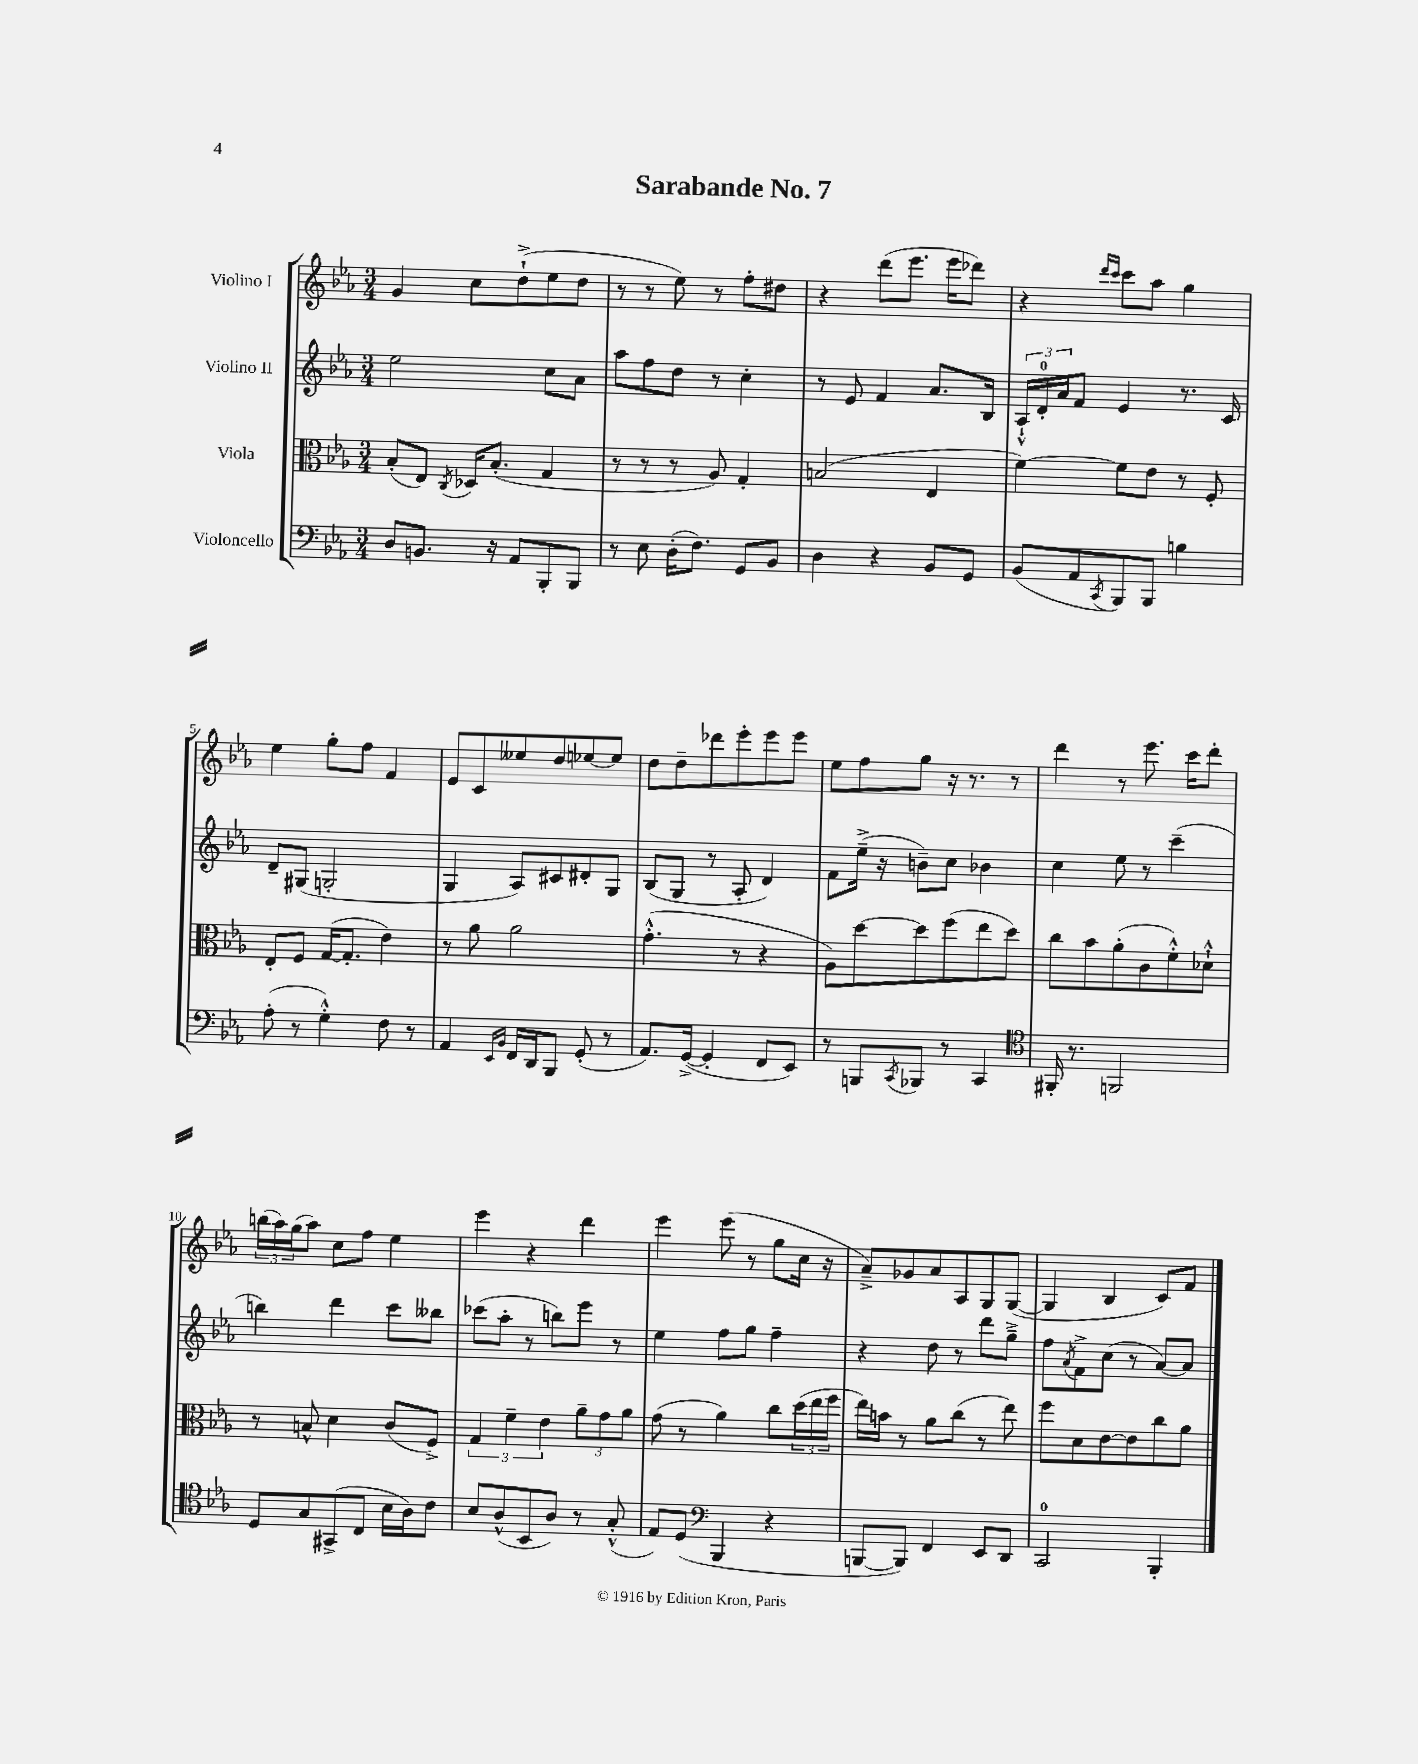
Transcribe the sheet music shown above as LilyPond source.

\header { title = "Sarabande No. 7" }
<<
\new StaffGroup <<
\new Staff = "s0" \with { instrumentName = "Violino I" } {
    \clef treble \key ees \major \numericTimeSignature \time 3/4
    g'4 c''8 d''8-!->( ees''8 d''8 |
    r8 r8 ees''8) r8 f''8-. dis''8 |
    r4 d'''8( ees'''8. ees'''16 des'''8) |
    r4 \grace { d'''16 c'''16 } c'''8 aes''8 g''4 |
    ees''4 g''8-. f''8 f'4 |
    ees'8 c'8 eeses''8 d''8 ees''8~ ees''8 |
    d''8 d''8-- des'''8 ees'''8-. ees'''8 ees'''8 |
    ees''8 f''8 g''8 r16 r8. r8 |
    d'''4 r8 ees'''8. c'''16 d'''8-. |
    \tuplet 3/2 { b''16( aes''16) g''16( } aes''8) c''8 f''8 ees''4 |
    ees'''4 r4 d'''4 |
    ees'''4 ees'''8( r8 g''8 c''16 r16 |
    aes'8--->) ges'8 aes'8 aes8 g8 g8~( |
    g4 bes4 c'8) f'8 \bar "|." |
}
\new Staff = "s1" \with { instrumentName = "Violino II" } {
    \clef treble \key ees \major \numericTimeSignature \time 3/4
    ees''2 c''8 aes'8 |
    aes''8 f''8 d''8 r8 c''4-. |
    r8 ees'8 f'4 aes'8. bes16 |
    \tuplet 3/2 { aes16-!-^ d'16-0-. aes'16 } f'8 ees'4 r8. c'16 |
    d'8-- gis8( g2-. |
    g4 aes8) cis'8 dis'8-. g8 |
    bes8( g8 r8 aes8-. d'4) |
    f'8 ees''16--->( r16 b'8--) c''8 bes'4 |
    c''4 ees''8 r8 c'''4--( |
    b''4) d'''4 c'''8 beses''8 |
    ces'''8( aes''8-. r8 b''8) ees'''8 r8 |
    ees''4 f''8 g''8 f''4-- |
    r4 d''8 r8 d'''8 g''8---> |
    f''8 \acciaccatura { aes'8 } f'8-> c''8( r8 aes'8~) aes'8 \bar "|." |
}
\new Staff = "s2" \with { instrumentName = "Viola" } {
    \clef alto \key ees \major \numericTimeSignature \time 3/4
    bes8-.( ees8) \acciaccatura { c8 } des16 bes8.-.( g4 |
    r8 r8 r8 aes8) g4-. |
    b2( ees4 |
    f'4~) f'8 ees'8 r8 f8-. |
    ees8-. f8 g16~( g8.-. ees'4) |
    r8 aes'8 aes'2 |
    g'4.-.-^( r8 r4 |
    aes8) d''8~ d''8 f''8( ees''8 d''8) |
    c''8 bes'8 aes'8-.( c'8 f'8-.-^) des'8-!-^ |
    r8 b8-^ d'4 c'8( f8->) |
    \tuplet 3/2 { g4 f'4-- ees'4 } \tuplet 3/2 { aes'8-- g'8 aes'8 } |
    g'8( r8 aes'4) c''8 \tuplet 3/2 { d''16( ees''16 f''16 } |
    ees''16) b'16 r8 aes'8 c''8( r8 ees''8) |
    f''8 d'8 ees'8~ ees'8 c''8 aes'8 \bar "|." |
}
\new Staff = "s3" \with { instrumentName = "Violoncello" } {
    \clef bass \key ees \major \numericTimeSignature \time 3/4
    d8 b,8. r16 aes,8 bes,,8-. bes,,8 |
    r8 ees8 d16-.( f8.) g,8 bes,8 |
    d4 r4 bes,8 g,8 |
    bes,8( aes,8 \acciaccatura { c,8 } bes,,8) bes,,8 b4 |
    aes8-.( r8 g4-.-^) f8 r8 |
    aes,4 \grace { ees,16 bes,16 } f,16 d,16 bes,,8 g,8-.( r8 |
    aes,8.) g,16~->( g,4-. f,8 ees,8) |
    r8 b,,8 \acciaccatura { c,8 } bes,,8 r8 c,4 |
    \clef tenor fis,16-. r8. f,2 |
    d8 g8 gis,8->( c8 bes16 aes16) c'8 |
    bes8 aes8-^( bes,8 aes8) r8 g8-.-^( |
    ees8) d8( \clef bass bes,,4 r4 |
    b,,8~ b,,8) f,4 ees,8 d,8 |
    c,2-0 bes,,4-. \bar "|." |
}
>>
>>
